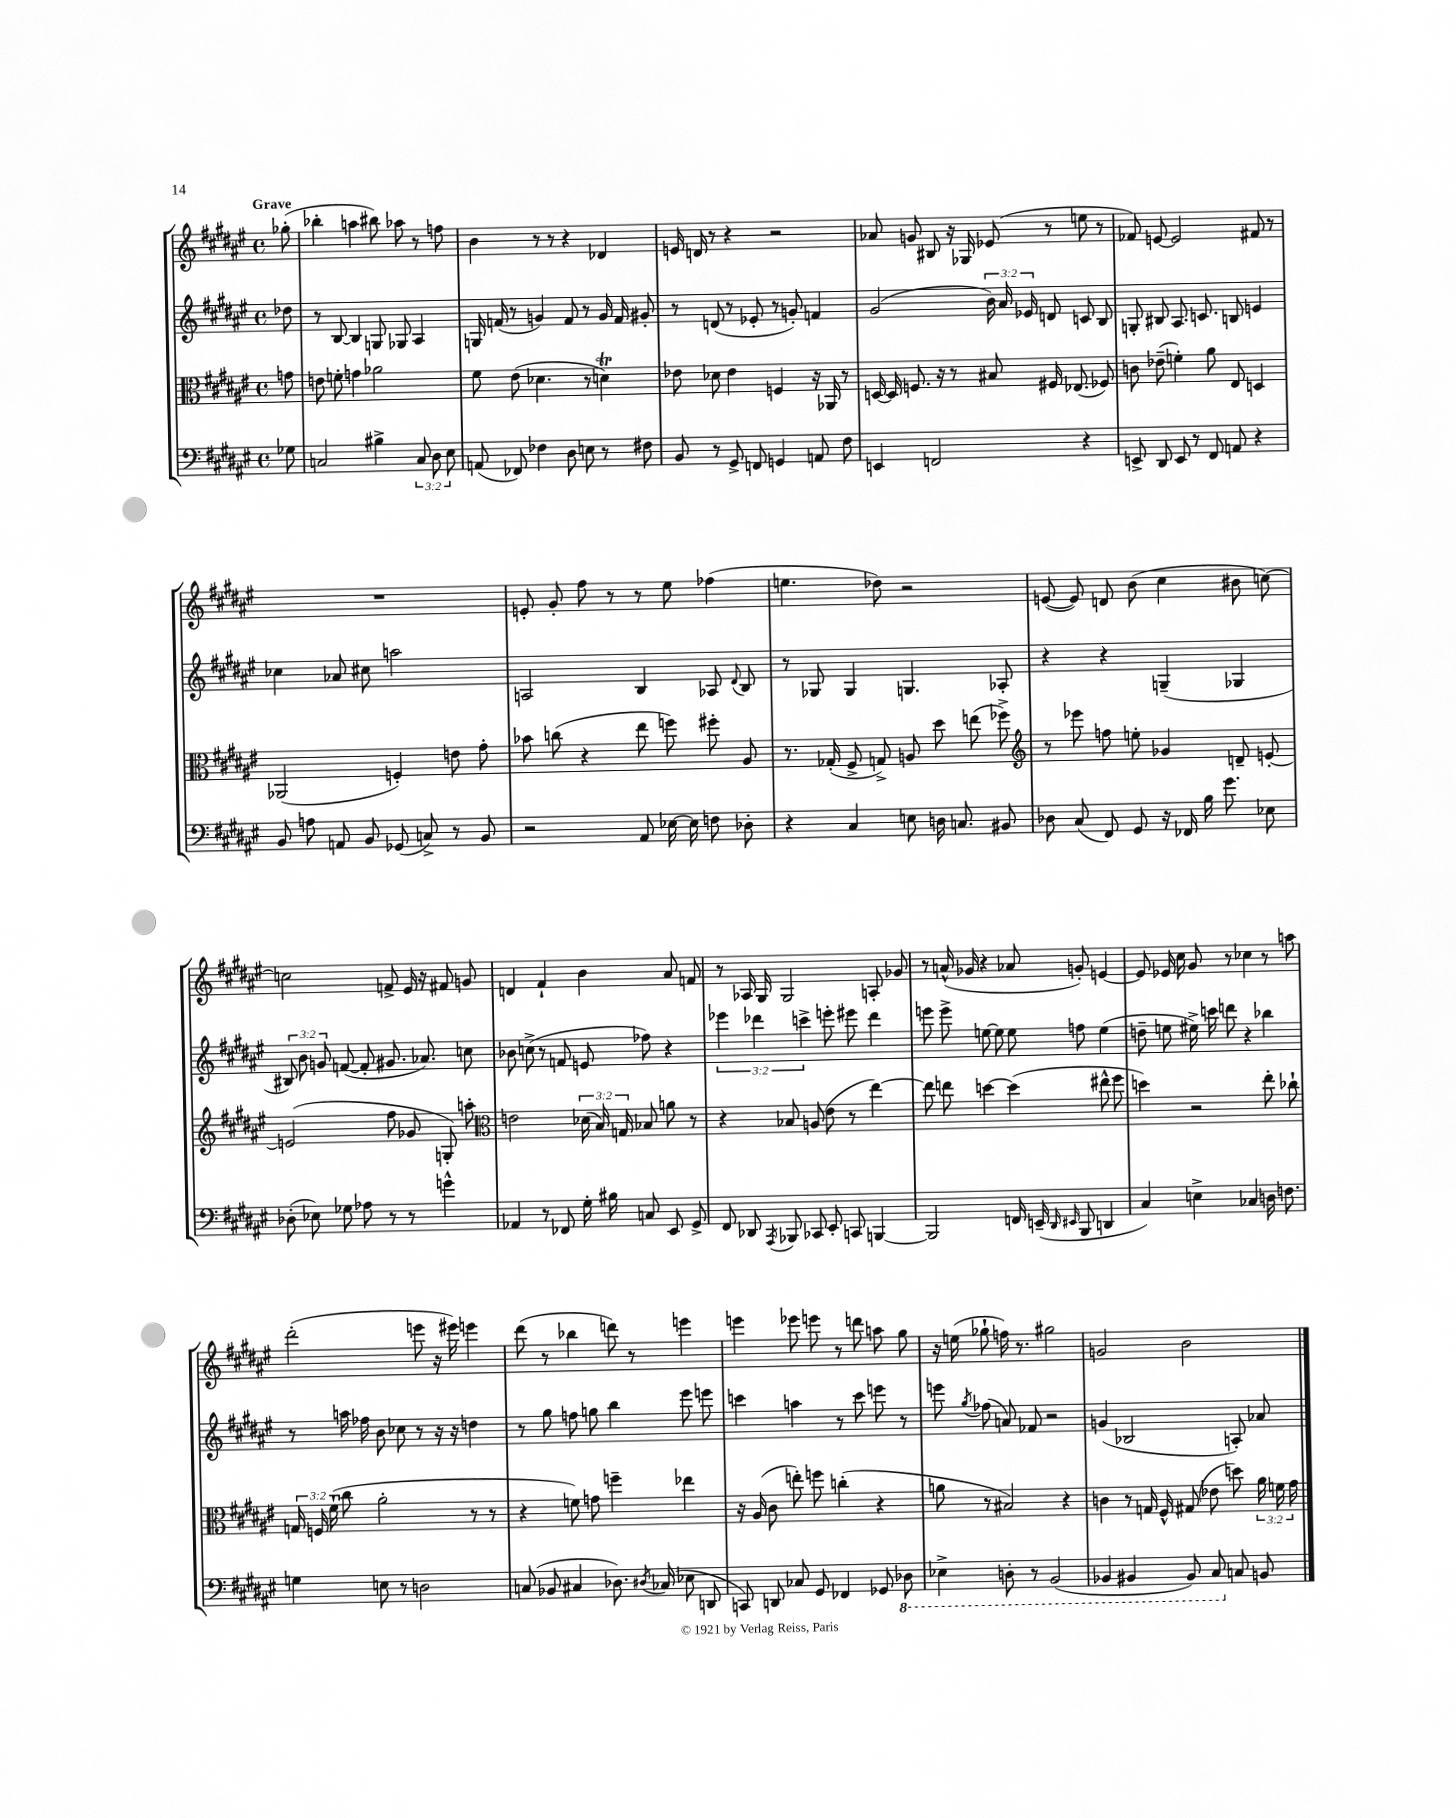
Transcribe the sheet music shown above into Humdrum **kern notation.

**kern	**kern	**kern	**kern
*staff4	*staff3	*staff2	*staff1
*clefF4	*clefC3	*clefG2	*clefG2
*k[f#c#g#d#a#e#]	*k[f#c#g#d#a#e#]	*k[f#c#g#d#a#e#]	*k[f#c#g#d#a#e#]
*M4/4	*M4/4	*M4/4	*M4/4
*met(c)	*met(c)	*met(c)	*met(c)
8G-\	8g\	8dd-\	(8gg-'\
=	=	=	=
2C/	8e\	8r	4bb-'\
.	8f'\	[8B/	.
.	4g\	4B/]	4aa\
4B#^\	2a-\	8G/	8bb#\)
.	.	8G-/	8aa-\
12C/	.	4A#/	8r
12D#\	.	.	.
.	.	.	8ff\
12E#\	.	.	.
=	=	=	=
(8AA/	8f#\	16G/	4b\
.	.	(16f/	.
8FF-/)	(8e#\	8r	.
4F-\	4.d-\	4g/)	8r
.	.	.	8r
8D#\	.	8f/	4r
8E\	8r	8r	.
8r	4d\)	16g/	4d-/
.	.	16f/	.
8F#\	.	8g#'/	.
=	=	=	=
8BB/	8e-\	8r	16e/
.	.	.	16d/
8r	8d-\	(8d/	8r
8GG#^/	4e-\	8r	4r
8FF/	.	8e-'/	.
4GG/	4F/	8r	2r
.	.	8g'/)	.
8AA/	16r	4f/	.
.	16AA-/	.	.
8F#\	8r	.	.
=	=	=	=
4EE/	[16D/	(2g#/	8a-/
.	16D/]	.	.
.	8.F/	.	8g/
2FF/	.	.	8B#/
.	16r	.	.
.	8r	.	16r
.	.	.	16G-/
.	8B#/	24b\)	(8e-/
.	.	24a#/	.
.	.	24e-/	.
.	16F#/	8d/	8r
.	(8.E-/	.	.
4r	.	8c/	8ee\
.	8F-/)	8B/	8r
=	=	=	=
8EE^/	8c\	8G'/	8f-/)
8DD#/	(8e-~\	8B#/	[8e/
8EE/	4f'\)	8.A#/	2e/]
8r	.	.	.
.	.	8.c/	.
8FF#/	8a#\	.	.
8AA/	8E#/	8B/	.
4r	4D/	4e/	8f#/
.	.	.	8r
=	=	=	=
8BB/	(2AA-/	4cc-\	1r
8A\	.	.	.
8AA/	.	8a-/	.
8BB/	.	8cc#\	.
(8GG-/	4F'/)	2aa\	.
8C^/)	.	.	.
8r	8e\	.	.
8BB/	8g#'\	.	.
=	=	=	=
2r	8b-\	2A/	8e'/
.	(8cc\	.	8g#'/
.	4r	.	8ff#\
.	.	.	8r
8AA#/	8ee#\	4B/	8r
[16E-\	8ff\)	.	8ee#\
16E-\]	.	.	.
8F\	8ff#'\	8A-/	(4ff-\
.	.	8qqd#/	.
8D-'\	8A#/	8B/	.
=	=	=	=
4r	8.r	8r	4.ee\
.	.	8G-/	.
.	(16G-'/	.	.
4C#/	8F#^/	4G-/	.
.	8G^/)	.	8dd-\)
8E\	8A/	4.G/	2r
16D\	8dd#\	.	.
8.C/	.	.	.
.	(8ee\	.	.
8BB#/	8ff-^\)	8A-'/	.
=	=	=	=
*	*clefG2	*	*
8D-\	8r	4r	([8e/
(8C#/	8eee-\	.	8e/])
8FF#/)	8ff\	4r	8d/
8GG#/	8ee'\	.	(8b\
16r	4g-/	(4G~/	4cc#\
16FF-/	.	.	.
16B\	.	.	.
8.g#\	.	.	.
.	8d~/	4G-/	8b#\
8E-\	[8e'/	.	[8cc\)
=	=	=	=
(8D-'\	(2e/]	12B#/)	2cc\]
.	.	12b\	.
8E-\)	.	.	.
.	.	12g/	.
8G-\	.	([8f/	.
8A-\	.	8f'/]	.
8r	8ff#\	8.g#/	8f^/
8r	8g-/	.	16e#/
.	.	8.a-/)	16r
4g^^\	8G'/)	.	8f#/
.	8aa'\	8cc\	8g/
=	=	=	=
*	*clefC3	*	*
4AA-/	2e\	8b-\	4d/
.	.	(8cc^\	.
8r	.	8r	4f#`/
8FF-/	.	8f/	.
16G#'\	(24d-\	8e/	4b\
.	24B/)	.	.
16B#\	.	.	.
.	24G/	.	.
8C/	8B-/	8ff-\)	.
8EE#/	8a\	4r	8a#/
8GG#^/	8r	.	8f/
=	=	=	=
8FF#/	4r	6eee-\	8r
8DD-/	.	.	16A-/
.	.	6ddd-\	.
.	.	.	16G#/
8qAAA#/	.	.	.
8BBB-/	8B-/	.	2G#/
.	.	6ccc^\	.
8CC-/	(8A/	.	.
8EE#'/	8e#\	8eee'\	.
8CC/	8r	8eee#\	.
[4BBB/	[4ee#\)	4ddd-\	8A'/
.	.	.	8g-/
=	=	=	=
2BBB/]	8ee#\]	8eee\	8r
.	8ee\	8eee^\	(16a^^/
.	.	.	16g-/
.	[4dd\	[8ee\	4r
.	.	8ee\]	.
16FF/	(4dd\]	8ee\	8a-/
(16EE~/	.	.	.
16qqDD#/	.	.	.
16qqEE#/	.	.	.
8BBB/	.	8ff\	8g'/)
4DD/	8ee#^^\	(4ee\	[4e/
.	8ff#\	.	.
=	=	=	=
4C#/)	4dd\)	8dd~\	8e/]
.	.	8ee\	16e-/
.	.	.	16cc#\
4E^\	2r	16ee#^\)	8g#/
.	.	16ccc\	.
.	.	8ddd\	8r
4C-/	.	4r	4cc-\
16D\	8ee#'\	4bb-\	8r
8.F\	.	.	.
.	8cc-`\	.	8aa\
=	=	=	=
4G\	24G/	8r	(2ddd#'\
.	24F/	.	.
.	(24f#`\	.	.
.	8cc#\	16aa\	.
.	.	16ff-\	.
8E\	2a#'\	8b\	.
8r	.	8cc-\	.
2D\	.	8r	8eee\
.	.	16r	16r
.	.	16r	16eee#\)
.	8r	4dd\	4eee\
.	8r	.	.
=	=	=	=
(8C/	4r	8r	(8ddd#\
8BB-/	.	8gg#\	8r
4C#/	8f\)	8ff\	4bb-\
.	8g\	8gg\	.
8.D-\)	4ff~\	4bb\	8ddd\)
.	.	.	8r
8qD#/	.	.	.
(16C-/	.	.	.
8E-\	4ee-\	8eee#\	4eee\
8DD/	.	8eee\	.
=	=	=	=
8CC/)	16r	4ccc\	4eee\
.	(16A#/	.	.
8DD/	8c#\	.	.
8C-/	8ee'\)	4aa\	8eee-\
8GG#/	8ff\	.	8eee\
4FF-/	(4cc'\	8r	8r
.	.	8ccc\	8ddd\
8GG-/	4r	8eee\	8aa\
8DD-\	.	8r	8gg#\
=	=	=	=
4EE-^\	8a\	8eee\	16r
.	.	.	(16ee\
.	.	8qgg#/	.
.	8r	(8ff-\	8gg-`\
8DD'\	2B#/)	8a/)	16ff\)
.	.	.	8.r
8r	.	8f-/	.
(2BBB/	.	2r	2gg#\
.	4r	.	.
=	=	=	=
4BBB-/	4c\	(4g/	2g/
4BBB#/	8r	2B-/	.
.	16G/	.	.
.	16F#^^/	.	.
8BBB#/)	(8G#/	.	2b\
8CC#/	8e-\	.	.
8C/	8dd\)	8A'/)	.
8BB/	24a#\	8a-/	.
.	24f\	.	.
.	24g#\	.	.
==	==	==	==
*-	*-	*-	*-
